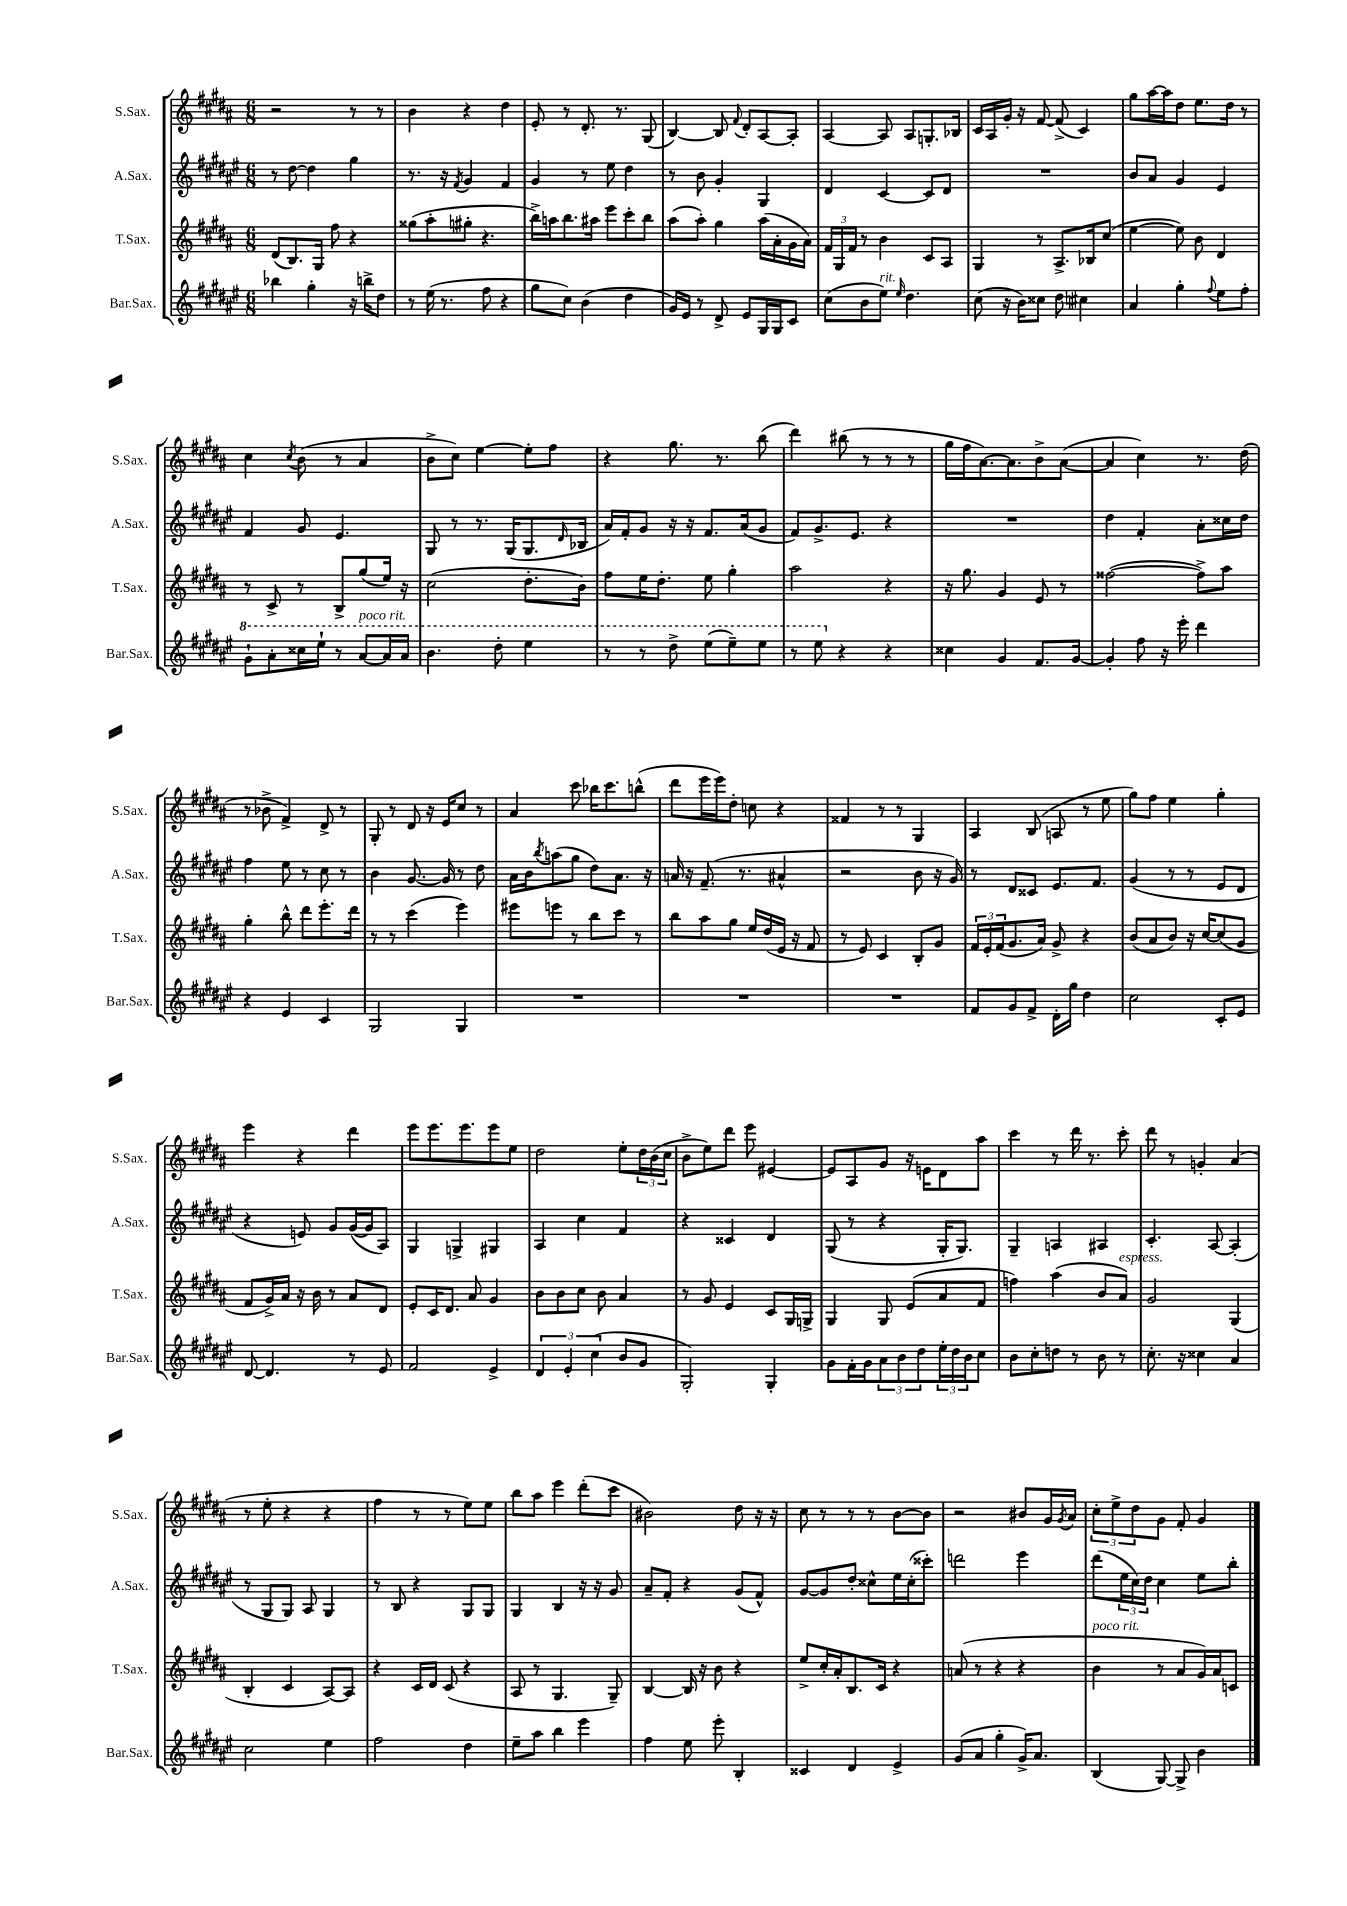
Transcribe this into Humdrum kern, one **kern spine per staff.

**kern	**kern	**kern	**kern
*staff4	*staff3	*staff2	*staff1
*clefG2	*clefG2	*clefG2	*clefG2
*k[f#c#g#d#a#e#]	*k[f#c#g#d#a#]	*k[f#c#g#d#a#e#]	*k[f#c#g#d#a#]
*M6/8	*M6/8	*M6/8	*M6/8
4bb-\	(8d#/L	8r	2r
.	8.B/)	[8dd#\	.
4gg#'\	.	4dd#\]	.
.	16G#/Jk	.	.
.	8ff#\	.	.
16r	4r	4gg#\	8r
16bb^\LK	.	.	.
8dd#\J	.	.	8r
=	=	=	=
8r	(8gg##\L	8.r	4b\
(16ee#\	8aa#'\	.	.
8.r	.	16r	.
.	.	8qf#/	.
.	8gg#'\J	4g#/	4r
8ff#\	4.r	.	.
4r	.	4f#/	4dd#\
=	=	=	=
8gg#\L	16bb^\LL)	4g#/	8e'/
.	16aa\J	.	.
8cc#\J)	8.bb\	.	8r
(4b\	.	8r	8.d#'/
.	16aa#\Jk	.	.
.	8eee\L	8ee#\	.
.	.	.	8.r
4dd#\	8ccc#'\	4dd#\	.
.	8bb\J	.	(8G#/
=	=	=	=
16g#/LL)	(8aa#\L	8r	[4B/)
16e#/JJ	.	.	.
8r	8aa#'\J)	8b\	.
8d#^/	4gg#\	4g#'/	8B/]
.	.	.	8qqf#/
8e#/L	.	.	8d#'/L
16G#/L	(16aa#\LL	4G#/	[8A#/
16G#/J	16a#'\	.	.
8c#/J	16g#\	.	8A#'/]J
.	16a#\JJ)	.	.
=	=	=	=
(8cc#\L	24f#/LL	4d#/	[4A#/
.	24G#/	.	.
.	24f#/JJ	.	.
8b\	8r	.	.
8ee#\J)	4b\	[4c#/	8A#/]
16qqee#/	.	.	.
4.dd#\	.	.	8A#/L
.	8c#/L	8c#/]L	8.G'/
.	8A#/J	8d#/J	.
.	.	.	16B-/Jk
=	=	=	=
(8cc#\	4G#/	2.r	16c#/LL
.	.	.	16A#/
16r	.	.	16g#'/JJ
16b\LK)	.	.	16r
8cc##\J	8r	.	[8f#/
8dd#\	8.A#^/L	.	(8f#^/]
4cc#\	.	.	4c#/)
.	16B-/k	.	.
.	(8cc#/J	.	.
=	=	=	=
4a#/	[4ee\	8b/L	8gg#\L
.	.	8a#/J	[16aa#\L
.	.	.	16aa#\]J
4gg#'\	8ee\])	4g#/	8dd#\J
.	8b\	.	8.ee\L
8qqff#/	.	.	.
8ee#\L	4d#/	4e#/	.
.	.	.	16dd#\Jk
8ff#'\J	.	.	8r
=	=	=	=
8gg#`\L	8r	4f#/	4cc#\
8aa#'\	8c#^/	.	.
.	.	.	8qcc#/
16ccc##\L	8r	8g#/	(8b\
16eee#`\JJ	.	.	.
8r	8B^/L	4.e#/	8r
[8aa#/L	(8gg#/	.	4a#/
16aa#/]L	16ee/Jk)	.	.
16aa#/JJ	16r	.	.
=	=	=	=
4.bb\	(2cc#\	8G#/	8b^\L
.	.	8r	8cc#\J)
.	.	8.r	[4ee\
8ddd#'\	.	.	.
.	.	(16G#/LK	.
4eee#\	8.dd#'\L	8.G#/	8ee'\]L
.	.	.	8ff#\J
.	.	16qqd#/	.
.	16b\Jk)	16B-/Jk	.
=	=	=	=
8r	8ff#\L	16a#/LL)	4r
.	.	16f#'/J	.
8r	16ee\K	8g#/J	.
.	8.dd#'\J	.	.
8ddd#^\	.	16r	8.gg#\
.	.	16r	.
(8eee#\L	8ee\	8.f#/L	.
.	.	.	8.r
8eee#~\)	4gg#'\	.	.
.	.	(16a#/k	.
8eee#\J	.	8g#/J	(8bb\
=	=	=	=
8r	2aa#\	8f#/L)	4ddd#\)
8eee#\	.	8.g#^/	.
4r	.	.	(8bb#\
.	.	8.e#/J	.
.	.	.	8r
4r	4r	4r	8r
.	.	.	8r
=	=	=	=
4cc##\	16r	2.r	16gg#\LL
.	8.gg#\	.	16ff#\J
.	.	.	[8.a#\)
4g#/	4g#/	.	.
.	.	.	8.a#\]
8.f#/L	8e/	.	8b^\
.	8r	.	([8a#\J
[16g#/Jk	.	.	.
=	=	=	=
4g#'/]	([2ff##\	4dd#\	4a#/]
8ff#\	.	4f#'/	4cc#\)
16r	.	.	.
16eee#'\	.	.	.
4ddd#\	8ff##^\]L)	8a#'\L	8.r
.	8aa#\J	16cc##\L	.
.	.	16dd#\JJ	(16dd#\
=	=	=	=
4r	4gg#'\	4ff#\	8r
.	.	.	8b-^\
4e#/	8bb^^\	8ee#\	4f#^/)
.	8ddd#\L	8r	.
4c#/	8.eee'\	8cc#\	8d#^/
.	.	8r	8r
.	16ddd#\Jk	.	.
=	=	=	=
2G#/	8r	4b\	8G#'/
.	8r	.	8r
.	(4ccc#\	[8.g#/	8d#/
.	.	.	16r
.	.	16g#/]	16e/LK
4G#/	4eee\)	8r	8cc#/J
.	.	8dd#\	8r
=	=	=	=
2.r	8eee#\L	16a#\LL	4a#/
.	.	16b\J	.
.	.	8qbb/	.
.	8eee\J	(8aa\	.
.	8r	8gg#\J	8ccc#\
.	8bb\L	8dd#\L)	16bb-\LK
.	.	.	8.ccc#\
.	8ccc#\J	8.a#\J	.
.	8r	.	(8bb^^\J
.	.	16r	.
=	=	=	=
2.r	8bb\L	16a/	8ddd#\L
.	.	16r	.
.	8aa#\	(8.f#~/	16eee\L
.	.	.	16eee\J)
.	8gg#\J	.	8dd#'\J
.	.	8.r	.
.	16ee/LL	.	8cc\
.	(16dd#/	.	.
.	16e/JJ	4a#^^/	4r
.	16r	.	.
.	8f#/	.	.
=	=	=	=
2.r	8r	2r	4f##/
.	8e/)	.	.
.	4c#/	.	8r
.	.	.	8r
.	8B'/L	8b\	4G#/
.	8g#/J	16r	.
.	.	16g#/)	.
=	=	=	=
8f#/L	24f#/LL	8r	4A#/
.	24e'/	.	.
.	(24f#/J	.	.
8g#/	8.g#/	8d#/L	.
8f#^/J	.	8c##/J	(8B/
.	16a#/Jk)	.	.
16d#'\LL	8g#^/	8.e#/L	8A/
16gg#\JJ	.	.	.
4dd#\	4r	.	8r
.	.	8.f#/J	.
.	.	.	8ee\
=	=	=	=
2cc#\	(8b/L	(4g#/	8gg#\L)
.	8a#/	.	8ff#\J
.	8b/J)	8r	4ee\
.	16r	8r	.
.	[16cc#/LK	.	.
8c#'/L	(8cc#/]	8e#/L	4gg#'\
8e#/J	8g#/J	8d#/J	.
=	=	=	=
[8d#/	8f#/L	4r	4eee\
4.d#/]	16g#^/L)	.	.
.	16a#/JJ	.	.
.	16r	8e/)	4r
.	16b\	.	.
.	8r	8g#/L	.
8r	8a#/L	([16g#/L	4ddd#\
.	.	16g#/]J	.
8e#/	8d#/J	8A#/J)	.
=	=	=	=
2f#/	8e'/L	4G#/	8eee\L
.	16c#/K	.	8.eee\
.	8.d#/J	.	.
.	.	4G^/	.
.	.	.	8.eee\
.	8a#/	.	.
4e#^/	4g#/	4G#/	8eee\
.	.	.	8ee\J
=	=	=	=
6d#/	8b\L	4A#/	2dd#\
.	8b\	.	.
6e#'/	.	.	.
.	8cc#\J	4cc#\	.
(6cc#\	.	.	.
.	8b\	.	.
8b/L	4a#/	4f#/	8ee'\L
8g#/J	.	.	24dd#\L
.	.	.	(24b\
.	.	.	24cc#\JJ
=	=	=	=
2G#'/)	8r	4r	8b^\L
.	8g#/	.	8ee\)
.	4e/	4c##/	8ddd#\J
.	.	.	8eee\
4G#'/	8c#/L	4d#/	[4e#/
.	16G#/L	.	.
.	16G^/JJ	.	.
=	=	=	=
8g#\L	4G#/	(8G#/	8e#/]L
16f#'\L	.	8r	8A#/
16g#\J	.	.	.
12a#\	8G#/	4r	8g#/J
12b\	.	.	.
.	(8e/L	.	16r
12dd#\	.	.	.
.	.	.	16e\LK
24ee#'\L	8a#/	16G#'/LK	8d#\
24dd#\	.	.	.
.	.	8.G#/J)	.
24b\J	.	.	.
8cc#\J	8f#/J	.	8aa#\J
=	=	=	=
8b\L	4ff\)	4G#~/	4ccc#\
8cc#'\	.	.	.
8dd\J	(4aa#\	4A/	8r
8r	.	.	16ddd#\
.	.	.	8.r
8b\	8b/L	4A#/	.
8r	8a#/J)	.	8ccc#'\
=	=	=	=
8.cc#'\	2g#/	4.c#'/	8ddd#\
.	.	.	8r
16r	.	.	.
4cc##\	.	.	4g'/
.	.	[8A#/	.
4a#/	(4G#/	(4A#'/]	(4a#/
=	=	=	=
2cc#\	4B'/	8r	8r
.	.	8G#/L	8ee'\
.	4c#/	8G#/J)	4r
.	.	8A#/	.
4ee#\	[8A#/L)	4G#/	4r
.	8A#/]J	.	.
=	=	=	=
2ff#\	4r	8r	4ff#\
.	.	8B/	.
.	16c#/LL	4r	8r
.	16d#/JJ	.	.
.	(8c#/	.	8r
4dd#\	4r	8G#/L	8ee\L)
.	.	8G#/J	8ee\J
=	=	=	=
8ee#~\L	8A#/	4G#/	8bb\L
8aa#\J	8r	.	8aa#\J
4bb\	4.G#/	4B/	4eee\
4eee#\	.	16r	(8ddd#'\L
.	.	16r	.
.	8G#~/)	8g#/	8ccc#\J
=	=	=	=
4ff#\	[4B/	8a#~/L	2b#\)
.	.	8f#'/J	.
8ee#\	16B/]	4r	.
.	16r	.	.
8eee#'\	8b\	.	.
4B'/	4r	(8g#/L	8dd#\
.	.	8f#^^/J)	16r
.	.	.	16r
=	=	=	=
4c##/	8ee^/L	[8g#/L	8cc#\
.	16cc#'/L	8g#/]	8r
.	16a#'/J	.	.
4d#/	8.B/	8dd#'/J	8r
.	.	8cc##^^\L	8r
.	16c#/Jk	.	.
4e#^/	4r	16ee#\L	[8b\L
.	.	(16cc##'\J	.
.	.	8ccc##'\J)	8b\]J
=	=	=	=
(8g#/L	(8a/	2ddd\	2r
8a#/J	8r	.	.
4gg#'\	4r	.	.
16g#^/LK)	4r	4eee#\	8b#/L
8.a#/J	.	.	.
.	.	.	16g#/L
.	.	.	8qg#/
.	.	.	16a#/JJ
=	=	=	=
(4B/	4b\	(8ddd#\L	12cc#'\L
.	.	.	12ee^\
.	.	24ee#\L	.
.	.	24cc#\)	12dd#\
.	.	24dd#\JJ	.
[8G#/)	8r	4cc#\	8g#\J
8G#^/]	8a#/L	.	8f#'/
4b\	16g#/L)	8ee#\L	4g#/
.	16a#/J	.	.
.	8c/J	8bb'\J	.
==	==	==	==
*-	*-	*-	*-
